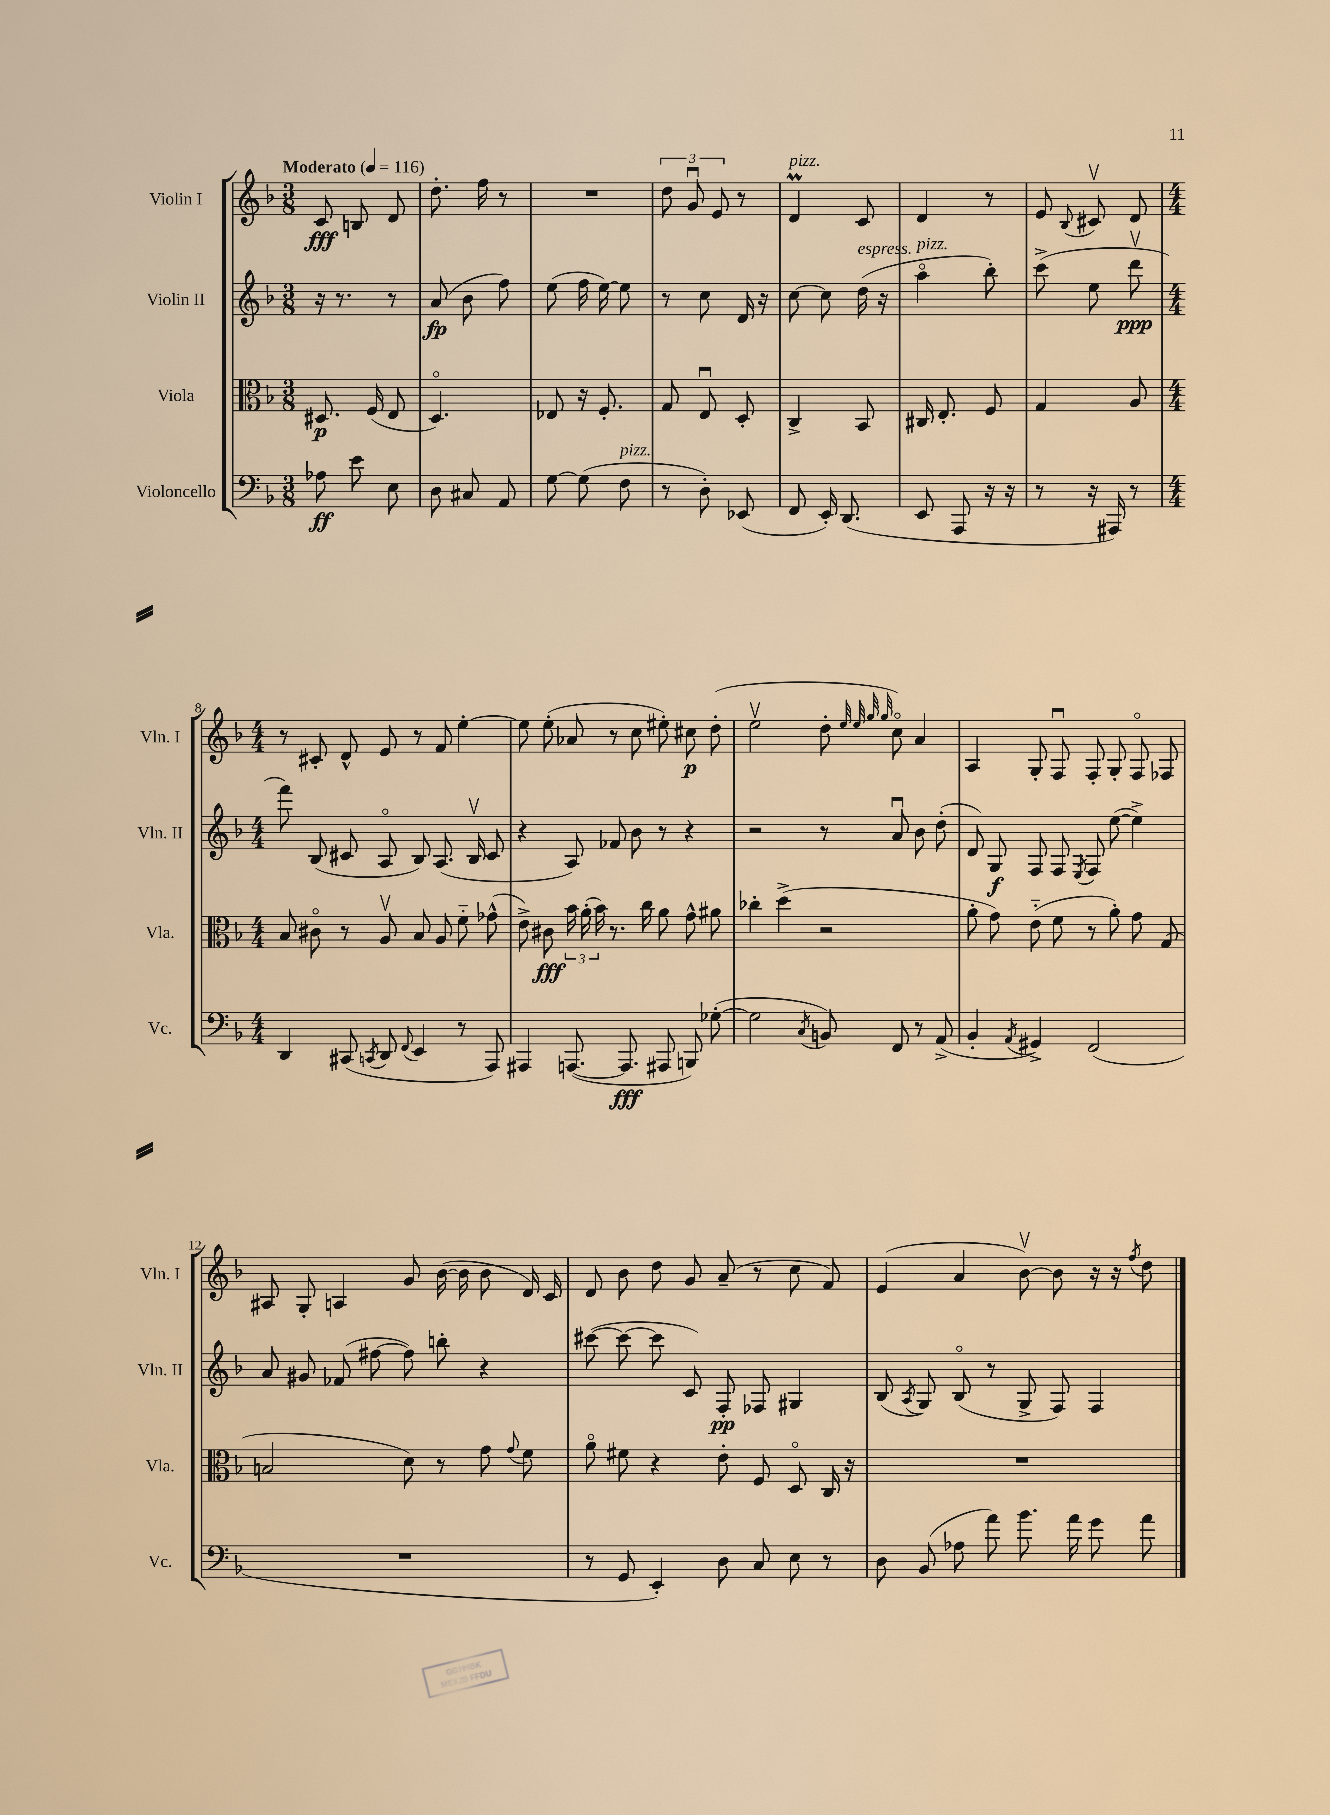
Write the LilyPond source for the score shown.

<<
\new StaffGroup <<
\new Staff = "s0" \with { instrumentName = "Violin I" shortInstrumentName = "Vln. I" } {
    \clef treble \key f \major \numericTimeSignature \time 3/8 \tempo "Moderato" 4 = 116
    \autoBeamOff c'8\fff b8 d'8 |
    d''8.-. f''16 r8 |
    R4. |
    \tuplet 3/2 { d''8 g'8\downbow e'8 } r8 |
    d'4\prall^\markup { \italic "pizz." } c'8 |
    d'4 r8 |
    e'8 \appoggiatura { bes8 } cis'8\upbow d'8 |
    \numericTimeSignature \time 4/4 r8 cis'8-. d'8-^ e'8 r8 f'8 e''4~-. |
    e''8 e''8-.( aes'8 r8 c''8 eis''8-.) cis''8\p d''8-.( |
    e''2\upbow d''8-. \grace { e''32 e''32 g''32 g''32 } c''8\flageolet) a'4 |
    a4 g8-. f8\downbow f8-. g8-. f8\flageolet fes8 |
    ais8 g8-. a4 g'8 bes'16~( bes'16 bes'8 d'16) c'16 |
    d'8 bes'8 d''8 g'8 a'8--( r8 c''8 f'8) |
    e'4( a'4 bes'8~\upbow) bes'8 r16 r16 \acciaccatura { f''8 } d''8 \bar "|." |
}
\new Staff = "s1" \with { instrumentName = "Violin II" shortInstrumentName = "Vln. II" } {
    \clef treble \key f \major \numericTimeSignature \time 3/8
    \autoBeamOff r16 r8. r8 |
    a'8\fp( bes'8 f''8) |
    e''8( f''16 e''16~) e''8 |
    r8 c''8 d'16 r16 |
    c''8~ c''8 d''16^\markup { \italic "espress." }( r16 |
    a''4\flageolet^\markup { \italic "pizz." } bes''8-.) |
    c'''8->( e''8 d'''8\upbow\ppp |
    \numericTimeSignature \time 4/4 f'''8) bes8( cis'8 a8\flageolet bes8) a8.( bes16\upbow cis'8 |
    r4 a8) fes'8 bes'8 r8 r4 |
    r2 r8 a'8\downbow bes'8 d''8-.( |
    d'8) g8\f f8 f8 \acciaccatura { e8 } f8 e''8~( e''4->) |
    a'8 gis'8 fes'8( fis''8~ fis''8) b''8-. r4 |
    cis'''8~( cis'''8~ cis'''8 c'8) f8-.\pp fes8 gis4 |
    bes8( \acciaccatura { a8 } g8) bes8\flageolet( r8 g8-> f8) f4 \bar "|." |
}
\new Staff = "s2" \with { instrumentName = "Viola" shortInstrumentName = "Vla." } {
    \clef alto \key f \major \numericTimeSignature \time 3/8
    \autoBeamOff dis8.\p f16( e8 |
    d4.\flageolet) |
    ees8 r16 f8.-. |
    g8 e8\downbow d8-. |
    c4-> bes,8 |
    cis16 e8.-. f8 |
    g4 a8 |
    \numericTimeSignature \time 4/4 bes8 cis'8\flageolet r8 a8\upbow bes8 a8 f'8-_ ges'8-^( |
    e'8->) cis'8\fff \tuplet 3/2 { bes'16 a'16-.( bes'16) } r8. c''16 a'8 g'8-^ ais'8 |
    ces''4-. d''4->( r2 |
    a'8-. g'8) e'8-_( f'8 r8 a'8-.) g'8 g8( |
    b2 d'8) r8 g'8 \appoggiatura { g'8 } f'8 |
    a'8\flageolet fis'8 r4 e'8-. f8 d8\flageolet c16 r16 |
    R1 \bar "|." |
}
\new Staff = "s3" \with { instrumentName = "Violoncello" shortInstrumentName = "Vc." } {
    \clef bass \key f \major \numericTimeSignature \time 3/8
    \autoBeamOff aes8\ff e'8 e8 |
    d8 cis8 a,8 |
    g8~ g8( f8^\markup { \italic "pizz." } |
    r8 d8-.) ees,8( |
    f,8 e,16-.) d,8.( |
    e,8 a,,8 r16 r16 |
    r8 r16 ais,,16) r8 |
    \numericTimeSignature \time 4/4 d,4 cis,8( \acciaccatura { c,8 } d,8 \appoggiatura { f,8 } e,4 r8 a,,8) |
    ais,,4 a,,8.~( a,,8.\fff ais,,8 b,,8) ges8~-.( |
    ges2 \acciaccatura { c8 } b,8) f,8 r8 a,8->( |
    bes,4-. \acciaccatura { a,8 } gis,4->) f,2( |
    R1 |
    r8 g,8 e,4-.) d8 c8 e8 r8 |
    d8 bes,8( aes8 a'8) bes'8. a'16 g'8 a'8 \bar "|." |
}
>>
>>
